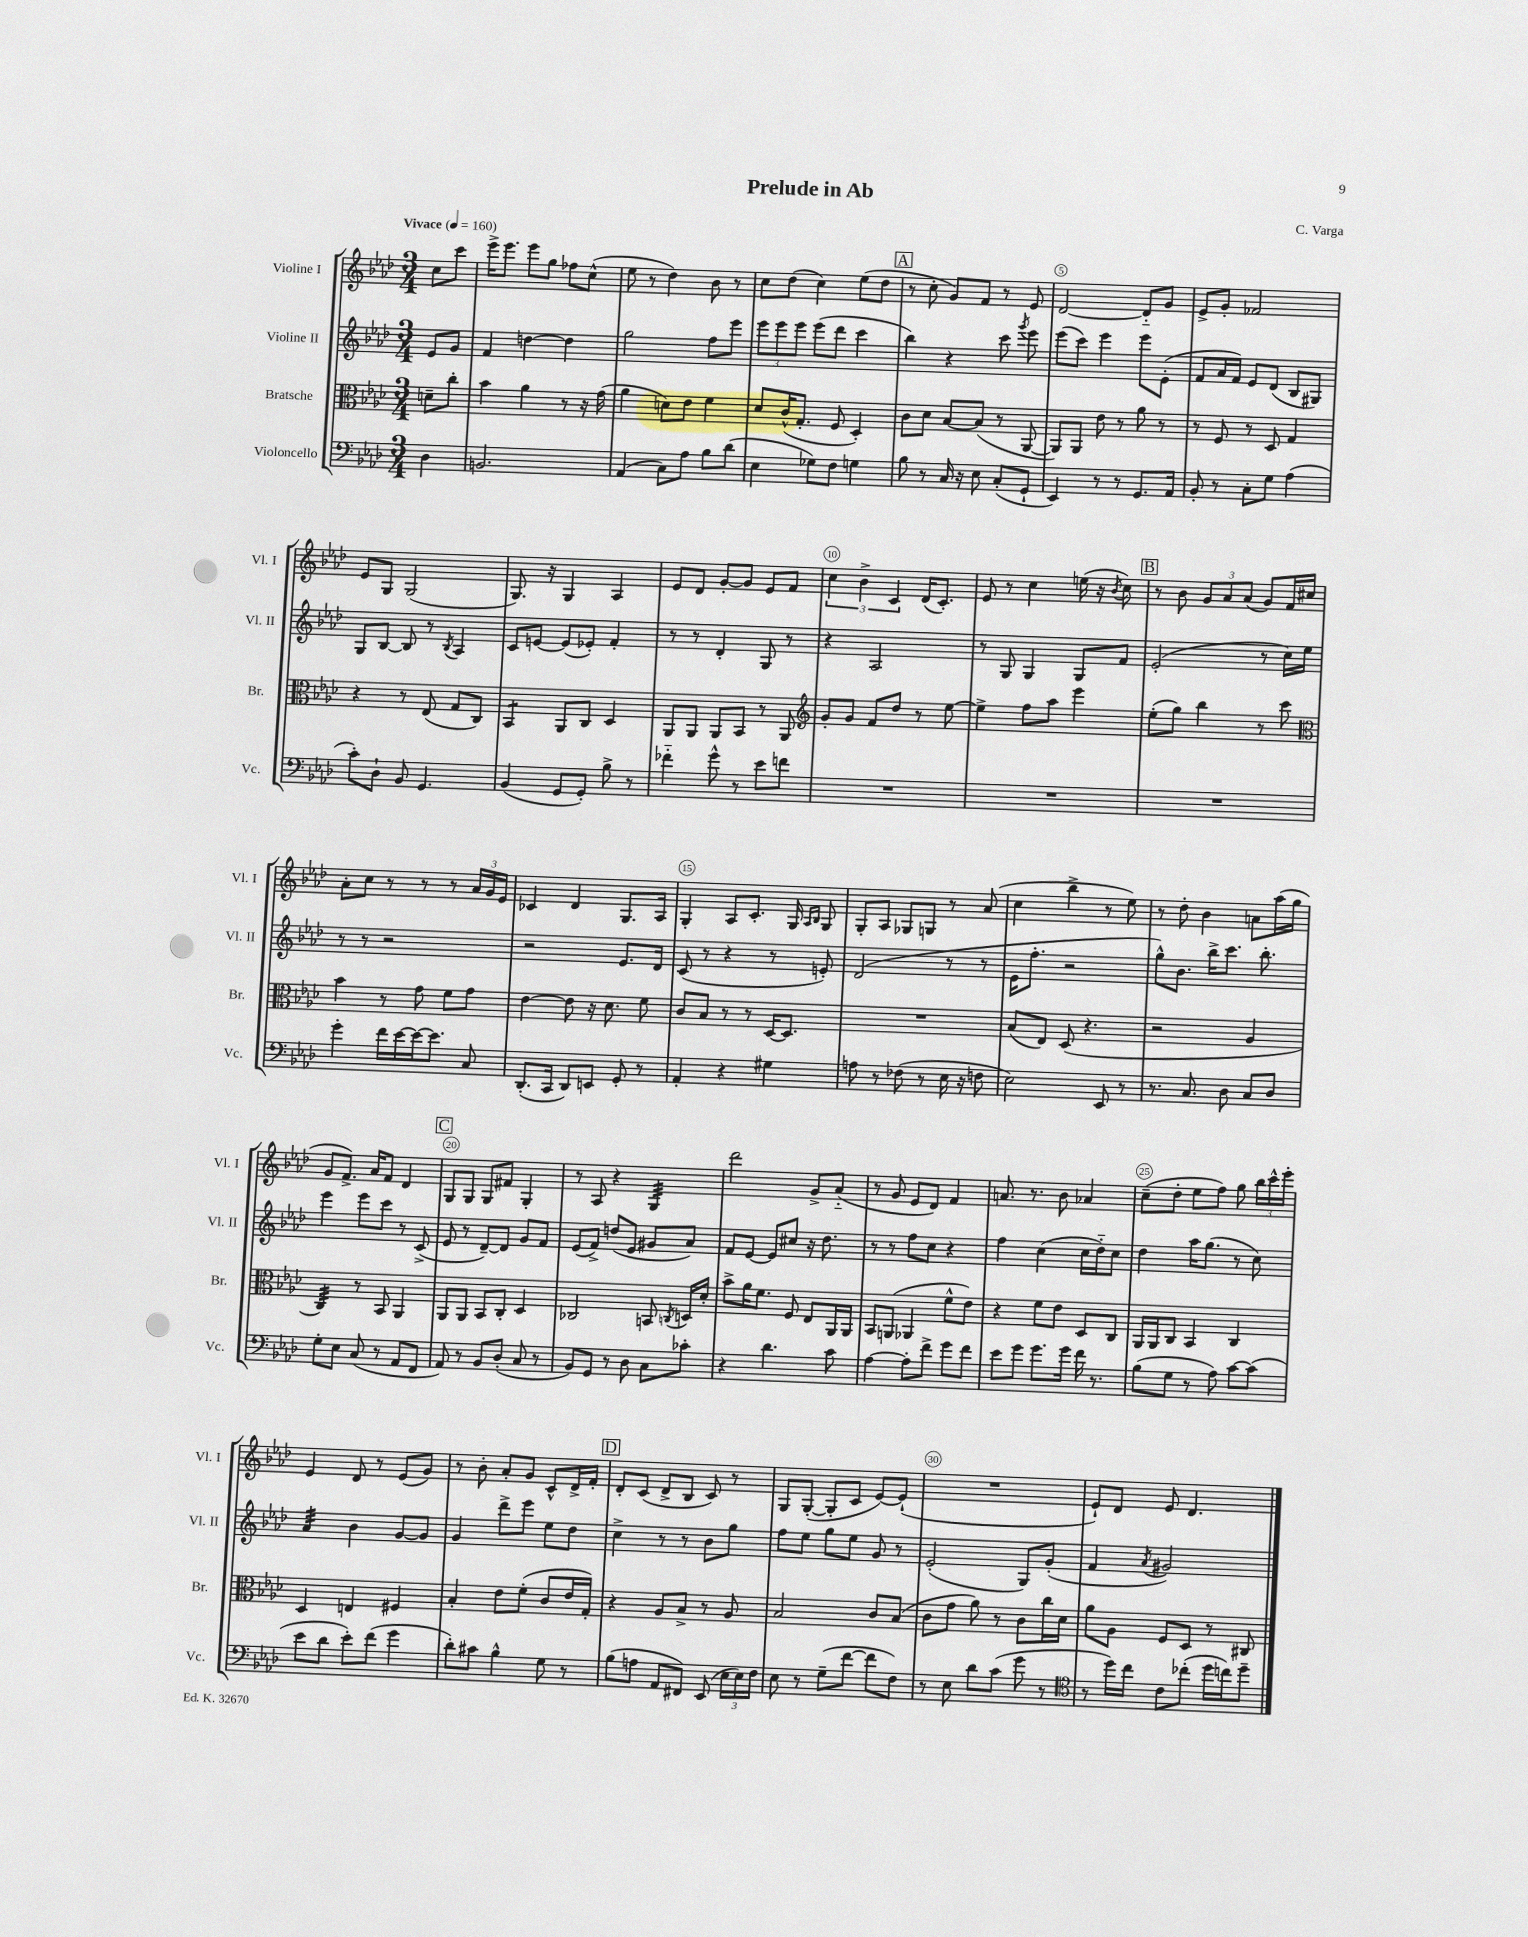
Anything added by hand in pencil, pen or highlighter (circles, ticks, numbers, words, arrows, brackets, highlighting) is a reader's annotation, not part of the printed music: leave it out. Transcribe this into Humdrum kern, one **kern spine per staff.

**kern	**kern	**kern	**kern
*staff4	*staff3	*staff2	*staff1
*clefF4	*clefC3	*clefG2	*clefG2
*k[b-e-a-d-]	*k[b-e-a-d-]	*k[b-e-a-d-]	*k[b-e-a-d-]
*M3/4	*M3/4	*M3/4	*M3/4
*MM160	*MM160	*MM160	*MM160
4D-	8d~	8e-	8cc
.	8cc'	8g	8ccc
=	=	=	=
2.BB	4b-	4f	16eee-^
.	.	.	8.eee-
.	4a-	[4dd	8eee-
.	.	.	8gg
.	8r	4dd]	8ff-
.	16r	.	(8cc^^
.	(16g	.	.
=	=	=	=
(4AA-	4a-	2gg	8ee-
.	.	.	8r
8C)	8d)	.	4dd-)
8A-	8e-	.	.
8B-	4f	8ff	8b-
(8d-	.	8eee-	8r
=	=	=	=
4E-	8d-	12eee-	8cc
.	.	12eee-	.
.	(16c^^	.	(8dd-
.	.	12eee-	.
.	8.G'	.	.
8G-)	.	(8eee-	4cc)
8F	8F	8ddd-	.
4G	4D-')	4ccc	(8ee-
.	.	.	8dd-
=	=	=	=
8B-	8c	4bb-)	8r
8r	8d-	.	8cc'
16C	[8B-	4r	8g)
16r	.	.	.
8E-	(8B-]	.	8f
(8C'	8r	8ccc	8r
.	.	8qggg	.
8GG`	[8AA-	8eee-	8e-
=	=	=	=
4EE-)	8AA-])	(8eee-	[2d-
.	8AA-	8ccc)	.
8r	8e-	4eee-	.
8r	8r	.	.
8.GG	8a-	8eee-	8d-'~]
.	8r	(8e-'	8g
16AA-	.	.	.
=	=	=	=
8BB-'	8r	8f	8e-^
8r	8F	16a-	8g'
.	.	16f)	.
8C'	8r	8e-	2f-
8G	8D-	(8d-	.
(4A-	4G	8B-	.
.	.	8G#)	.
=	=	=	=
8c')	4r	8G	8e-
8D-`	.	[8B-	8G
8BB-	8r	8B-]	(2G
4.GG	(8E-	8r	.
.	.	8qB-	.
.	8G	4A-	.
.	8C)	.	.
=	=	=	=
(4BB-	4BB-	8c	8.G)
.	.	[8e	.
.	.	.	16r
8GG	8AA-	(8e]	4G
8GG')	8C	8e-')	.
8B-^	4D-	4f'	4A-
8r	.	.	.
=	=	=	=
4f-'~	8AA-	8r	8e-
.	8AA-	8r	8d-
8g^^	8AA-	4d-'	[8g'
8r	8BB-	.	8g]
8e-	8r	8G	8e-
8f	8AA-	8r	8f
=	=	=	=
*	*clefG2	*	*
2.r	8g'	4r	6cc
.	8g	.	.
.	.	.	6b-^
.	8f	2A-	.
.	.	.	6c
.	8dd-	.	.
.	8r	.	(16d-
.	.	.	8.c')
.	[8ee-	.	.
=	=	=	=
2.r	4ee-^]	8r	8e-
.	.	8G	8r
.	8ff	4G	4cc
.	8aa-	.	.
.	4eee-	8G	(16ee
.	.	.	16r
.	.	.	8qb-
.	.	8f	8cc)
=	=	=	=
2.r	(8ee-'	(2e-'	8r
.	8gg)	.	8b-
.	4bb-	.	12g
.	.	.	12a-
.	.	.	(12a-
.	8r	8r	8g)
.	8ccc	16cc)	16f
.	.	16ee-	16cc#
=	=	=	=
*	*clefC3	*	*
4g'	4b-	8r	8a-'
.	.	8r	8cc
16f	8r	2r	8r
[16e-	.	.	.
16e-_	8g	.	8r
8.e-]	.	.	.
.	8f	.	8r
8C	8g	.	24a-
.	.	.	24g
.	.	.	24e-
=	=	=	=
(8.DD-'	[4e-	2r	4c-
16CC	.	.	.
8DD-)	8e-]	.	4d-
8EE	16r	.	.
.	8.d-	.	.
8GG'	.	8.e-	8.G
8r	8f	.	.
.	.	16d-	16A-
=	=	=	=
4AA-'	8c	(8c	4G'
.	8B-	8r	.
4r	8r	4r	8A-
.	8r	.	8.c'
4G#	[16D-	8r	.
.	8.D-]	.	16G
.	.	.	16qqA-
.	.	.	16qqB-
.	.	8e')	8G
=	=	=	=
8A	2.r	(2d-	8G'
8r	.	.	8A-
(8F-	.	.	8G-
8r	.	.	8G
16E-	.	8r	8r
16r	.	.	.
8F	.	8r	(8a-
=	=	=	=
2E-)	(8B-	16e-	4cc
.	.	8.ff'	.
.	8E-)	.	.
.	(8D-	2r	4bb-^
.	4.r	.	.
8EE-	.	.	8r
8r	.	.	8ee-)
=	=	=	=
8.r	2r	8gg^^)	8r
.	.	8.b-	8dd-'
8.C	.	.	.
.	.	.	4b-
.	.	16bb-^	.
8D-	.	8.ccc	.
8C	4A-	.	8a
.	.	8.bb-'	.
8D-	.	.	(16aa-
.	.	.	16gg
=	=	=	=
8G'	4C)	4eee-	8g
8E-	.	.	8.f^)
(8C	8r	8eee-	.
.	.	.	16a-
8r	8BB-	8ccc	8f
8AA-	4AA-	8r	4d-
8FF	.	(8c^	.
=	=	=	=
8AA-)	8AA-	8e-	8G
8r	8AA-	8r	8G
8BB-	8BB-	[8d-~)	8G
(8D-'	8C'	8d-]	8f#
8C	4D-	8g	4G'
8r	.	8f	.
=	=	=	=
8BB-)	2C-	(8e-	8r
8GG	.	8f^)	8A-
8r	.	(8dd	4r
8D-	.	8e-	.
8C	8BB	8g#	4G
.	8qC	.	.
8c-'	16D	8a-)	.
.	16d-'	.	.
=	=	=	=
4r	8b-^	8f	2ddd-
.	16a-	[8e-	.
.	8.f	.	.
4.d-	.	8e-]	.
.	8F	8cc#	.
.	8E-	16r	8g^
.	.	8.dd-	.
8c	16AA-	.	(8a-'~
.	16AA-	.	.
=	=	=	=
[4A-	8BB-	8r	8r
.	(8AA	8r	8g
8A-']	4AA-	8ff	8e-
8f^	.	8cc	8d-)
8g	8f^^	4r	4f
8f	8e-)	.	.
=	=	=	=
8e-	4r	4ff	8.a
8g	.	.	.
.	.	.	8.r
8.g	8f	(4cc	.
.	8e-	.	8b-
16g	.	.	.
16f	8D-	16cc	4a-
8.r	.	16dd-'~)	.
.	8C	8cc	.
=	=	=	=
(8B-	16AA-	4dd-	(8cc~
.	16AA-	.	.
8G	8C	.	8dd-'
8r	4BB-	16aa-	8ee-
.	.	(8.gg	.
8A-)	.	.	8ff)
[8c	4C	8r	8gg
(8c]	.	8cc)	24bb-
.	.	.	24ccc^^
.	.	.	24eee-'
=	=	=	=
8e-	4D-	4a-	4e-
8d-	.	.	.
8e-')	4E	4b-	8d-
(8f	.	.	8r
4g	4F#	[8g	(8e-
.	.	8g]	8g)
=	=	=	=
8d-')	4B-'	4g	8r
8c#	.	.	8b-'
4B-^^	8e-	8ddd-^	8a-'
.	(8f'	8eee-	8g
8G	8c	8ee-	8c^^
8r	16e-	8dd-	16d-^
.	16G')	.	16f'
=	=	=	=
(8B-	4r	4cc^	8d-'
8A	.	.	(8c
8AA-	8A-	8r	8d-^
8FF#)	8B-^	8r	8B-
(8EE-	8r	8b-	8c)
24E-	8A-	8gg	8r
24E-)	.	.	.
24F	.	.	.
=	=	=	=
8E-	2B-	8ff	8G
8r	.	8ee-	([8G'
(8G~	.	8gg	8G']
[8f	.	8ee-	8c
8f]	8c	8g	[8e-)
8F)	(8B-	8r	(8e-`]
=	=	=	=
8r	8c	(2e-'	2.r
8E-	8g	.	.
8d-	8a-)	.	.
(8c	8r	.	.
8g	8c	8G)	.
8r	16cc	(8g'	.
.	16d-	.	.
=	=	=	=
*clefC4	*	*	*
8r	8a-	4f	8e-`)
16dd-)	8A-	.	8d-
16cc	.	.	.
.	.	8qa-	.
8c	8F	2g#)	8e-
(8cc-'	8D-	.	4.d-
16dd-	8r	.	.
16cc)	.	.	.
8dd-~	8C#	.	.
==	==	==	==
*-	*-	*-	*-
